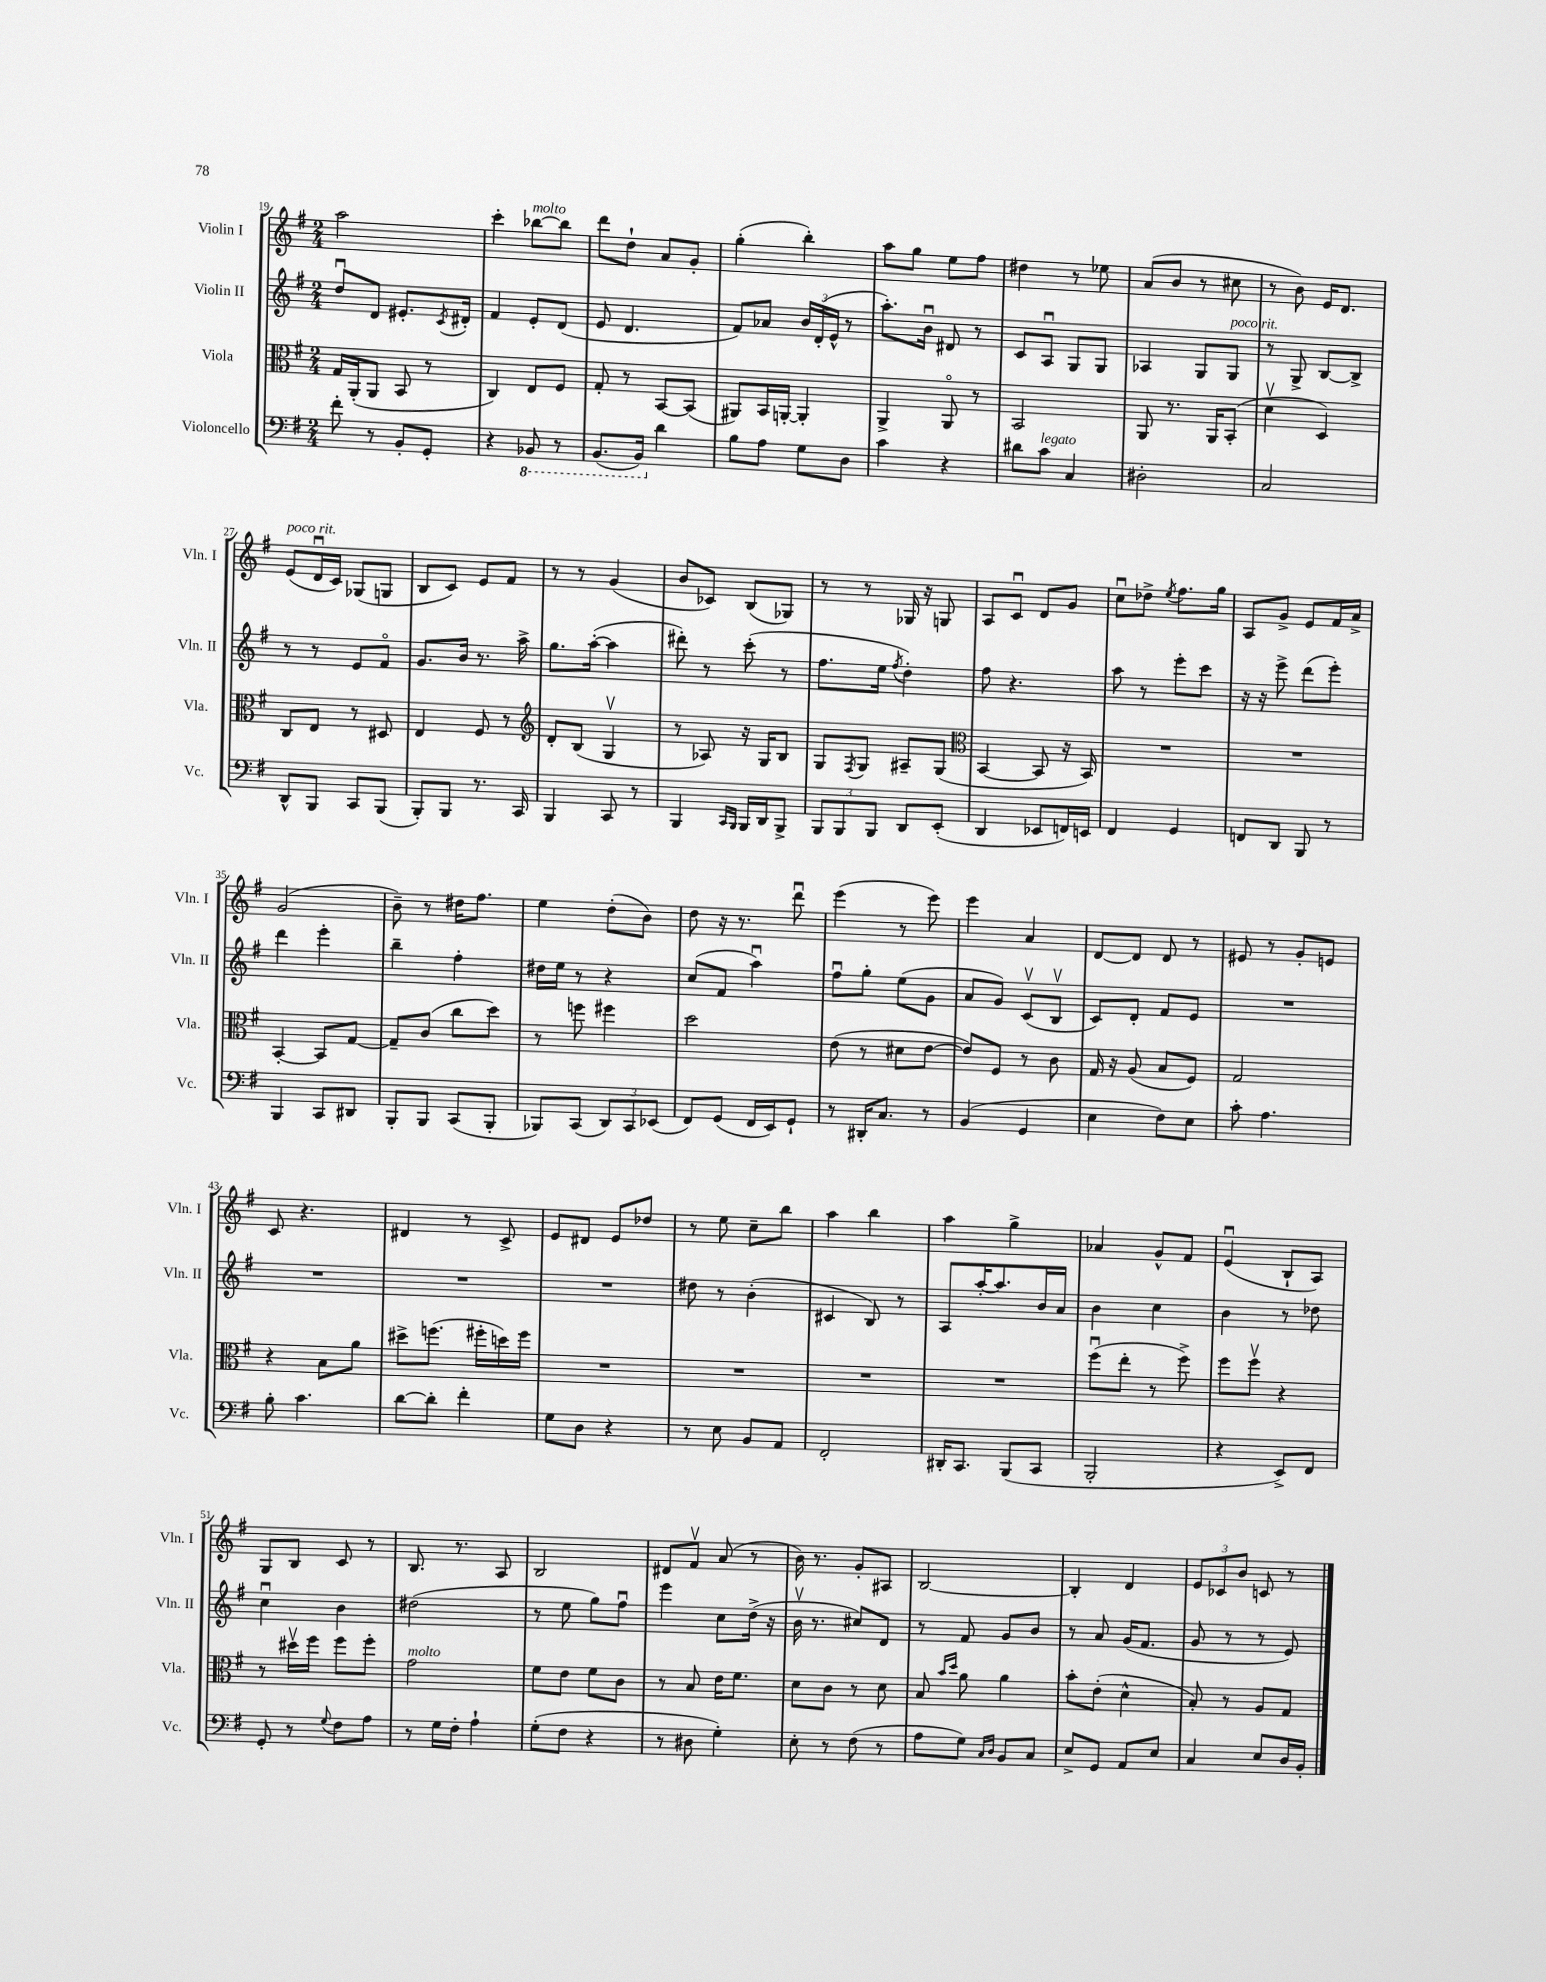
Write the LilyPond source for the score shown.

<<
\new StaffGroup <<
\new Staff = "s0" \with { instrumentName = "Violin I" shortInstrumentName = "Vln. I" } {
    \clef treble \key g \major \numericTimeSignature \time 2/4
    a''2 |
    c'''4-. bes''8~^\markup { \italic "molto" } bes''8 |
    d'''8 d''8-! a'8 g'8-. |
    g''4-.( b''4-.) |
    a''8 g''8 e''8 fis''8 |
    dis''4 r8 ees''8 |
    a'8( b'8 r8 cis''8 |
    r8 b'8) e'16 d'8. |
    e'8^\markup { \italic "poco rit." }( d'16\downbow c'16) ges8( g8 |
    b8 c'8) e'8 fis'8 |
    r8 r8 g'4( |
    b'8 ces'8) b8( ges8) |
    r8 r8 ges16 r16 g8 |
    a8 c'8\downbow d'8 g'8 |
    c''8\downbow des''8-> \acciaccatura { e''8 } fis''8. g''16 |
    a8 g'8-> e'8 fis'16 a'16-> |
    g'2( |
    b'8--) r8 dis''16 fis''8. |
    e''4 d''8-.( b'8) |
    d''8 r16 r8. d'''8\downbow |
    e'''4( r8 e'''8) |
    e'''4 a'4 |
    d'8~ d'8 d'8 r8 |
    eis'8 r8 g'8-. e'8 |
    c'8 r4. |
    dis'4 r8 c'8-> |
    e'8 dis'8 e'8 des''8 |
    r8 e''8 c''8-- b''8 |
    a''4 b''4 |
    a''4 g''4-> |
    aes'4 g'8-^ fis'8 |
    e'4\downbow( b8-! a8) |
    g8 b8 c'8 r8 |
    b8. r8. a8 |
    b2 |
    dis'8 fis'8\upbow a'8( r8 |
    b'16) r8. g'8-. ais8 |
    b2~ |
    b4-. d'4 |
    \tuplet 3/2 { e'8 ces'8 b'8 } c'8 r8 \bar "|." |
}
\new Staff = "s1" \with { instrumentName = "Violin II" shortInstrumentName = "Vln. II" } {
    \clef treble \key g \major \numericTimeSignature \time 2/4
    d''8\downbow d'8 eis'8.-. \acciaccatura { c'8 } dis'16-. |
    fis'4 e'8-. d'8( |
    e'8 d'4. |
    fis'8) aes'8 \tuplet 3/2 { b'16 d'16-.( e'16-^ } r8 |
    a''8.-.) b'16\downbow dis'8 r8 |
    c'8 a8\downbow g8 g8 |
    aes4 g8 g8^\markup { \italic "poco rit." } |
    r8 g8-> b8~ b8-> |
    r8 r8 e'8 fis'8\flageolet |
    g'8. b'16 r8. a''16-> |
    g''8. a''16~-.( a''4 |
    dis'''8-.) r8 c'''8-.( r8 |
    fis''8. e''16 \acciaccatura { fis''8 } d''4-.) |
    fis''8 r4. |
    a''8 r8 e'''8-. c'''8 |
    r16 r16 e'''8-> d'''8( e'''8-.) |
    d'''4 e'''4-. |
    b''4-- fis''4-. |
    dis''16 e''16 r8 r4 |
    c''8( fis'8 a''4\downbow) |
    fis''8\downbow g''8-. e''8( g'8 |
    a'8 g'8) c'8\upbow( b8\upbow |
    c'8) d'8-. fis'8 e'8 |
    R2 |
    R2 |
    R2 |
    R2 |
    dis''8 r8 b'4-.( |
    cis'4 b8) r8 |
    a8 a''16~-. a''8. b'16 a'16 |
    b'4 c''4 |
    b'4 r8 des''8 |
    c''4\downbow b'4 |
    dis''2( |
    r8 e''8 g''8) fis''8\downbow |
    e'''4 c''8 d''16->( r16 |
    b'16\upbow r8. cis''8) d'8 |
    r8 fis'8 g'8 b'8 |
    r8 a'8 g'16( fis'8. |
    g'8 r8 r8 e'8) \bar "|." |
}
\new Staff = "s2" \with { instrumentName = "Viola" shortInstrumentName = "Vla." } {
    \clef alto \key g \major \numericTimeSignature \time 2/4
    g16 a,16-.( a,8 b,8 r8 |
    c4) e8 fis8 |
    g8-. r8 b,8~ b,8( |
    ais,8) b,16 a,16~-. a,4-. |
    a,4-> a,8\flageolet r8 |
    b,2 |
    a,8 r8. a,16 b,8-.( |
    d'4\upbow d4) |
    c8 e8 r8 dis8 |
    e4 fis8 r8 |
    \clef treble d'8-. b8( g4\upbow |
    r8 aes8) r16 g16 b8 |
    g8 \acciaccatura { fis8 } g8 ais8-- g8( |
    \clef alto b,4~ b,8 r16 b,16) |
    R2 |
    R2 |
    b,4~-. b,8 g8~ |
    g8-- c'8( c''8 d''8) |
    r8 f''8 fis''4 |
    d''2 |
    e'8( r8 dis'8 e'8~ |
    e'8) fis8 r8 c'8 |
    g16 r16 a8( b8 fis8) |
    g2 |
    r4 b8 a'8 |
    dis''8-> f''8.( fis''16-. d''16) fis''16 |
    R2 |
    R2 |
    R2 |
    R2 |
    fis''8\downbow( e''8-. r8 fis''8->) |
    fis''8 fis''8\upbow r4 |
    r8 dis''16\upbow fis''16 fis''8 fis''8-. |
    g'2^\markup { \italic "molto" } |
    fis'8 e'8 fis'8 c'8 |
    r8 b8 e'16 fis'8. |
    d'8 c'8 r8 d'8 |
    b8 \grace { b'16 d''16 } a'8 a'4 |
    b'8-. e'8-.( d'4-^ |
    b8-.) r8 a8 g8 \bar "|." |
}
\new Staff = "s3" \with { instrumentName = "Violoncello" shortInstrumentName = "Vc." } {
    \clef bass \key g \major \numericTimeSignature \time 2/4
    fis'8-. r8 b,8-. g,8-. |
    r4 \ottava #-1 bes,,8 r8 |
    b,,8.( b,,16) \ottava #0 d'4 |
    b8 a8 g8 d8 |
    c'4 r4 |
    dis'8 c'8^\markup { \italic "legato" } c4 |
    dis2-. |
    c2 |
    d,8-^ b,,8 c,8 b,,8( |
    b,,8-.) b,,8 r8. c,16 |
    b,,4 c,8 r8 |
    b,,4 \grace { c,16 b,,16 } b,,16 d,16 b,,8-> |
    \tuplet 3/2 { b,,8 b,,8 b,,8 } d,8 e,8-.( |
    d,4 ees,8 f,16) e,16 |
    fis,4 g,4 |
    f,8 d,8 b,,8 r8 |
    b,,4 c,8 dis,8 |
    b,,8-. b,,8 c,8( b,,8-. |
    bes,,8) c,8( \tuplet 3/2 { d,8) c,8 ees,8( } |
    fis,8) g,8( fis,16 e,16) g,8-! |
    r8 dis,16-. c8. r8 |
    b,4( g,4 |
    e4 fis8) e8 |
    c'8-. a4. |
    b8-. c'4. |
    d'8~ d'8-. fis'4-. |
    g8 d8 r4 |
    r8 e8 b,8 a,8 |
    fis,2-. |
    dis,16-. c,8. b,,8( c,8 |
    b,,2-. |
    r4 e,8->) fis,8 |
    g,8-. r8 \appoggiatura { g8 } fis8 a8 |
    r8 g16 fis16-. a4-! |
    g8-.( fis8 r4 |
    r8 dis8 g4-.) |
    e8-. r8 fis8( r8 |
    a8 g8) \grace { c16 d16 } b,8 c8 |
    e8-> g,8 a,8 e8 |
    c4 e8 d16 b,16-. \bar "|." |
}
>>
>>
\layout { \context { \Score currentBarNumber = #19 } }
